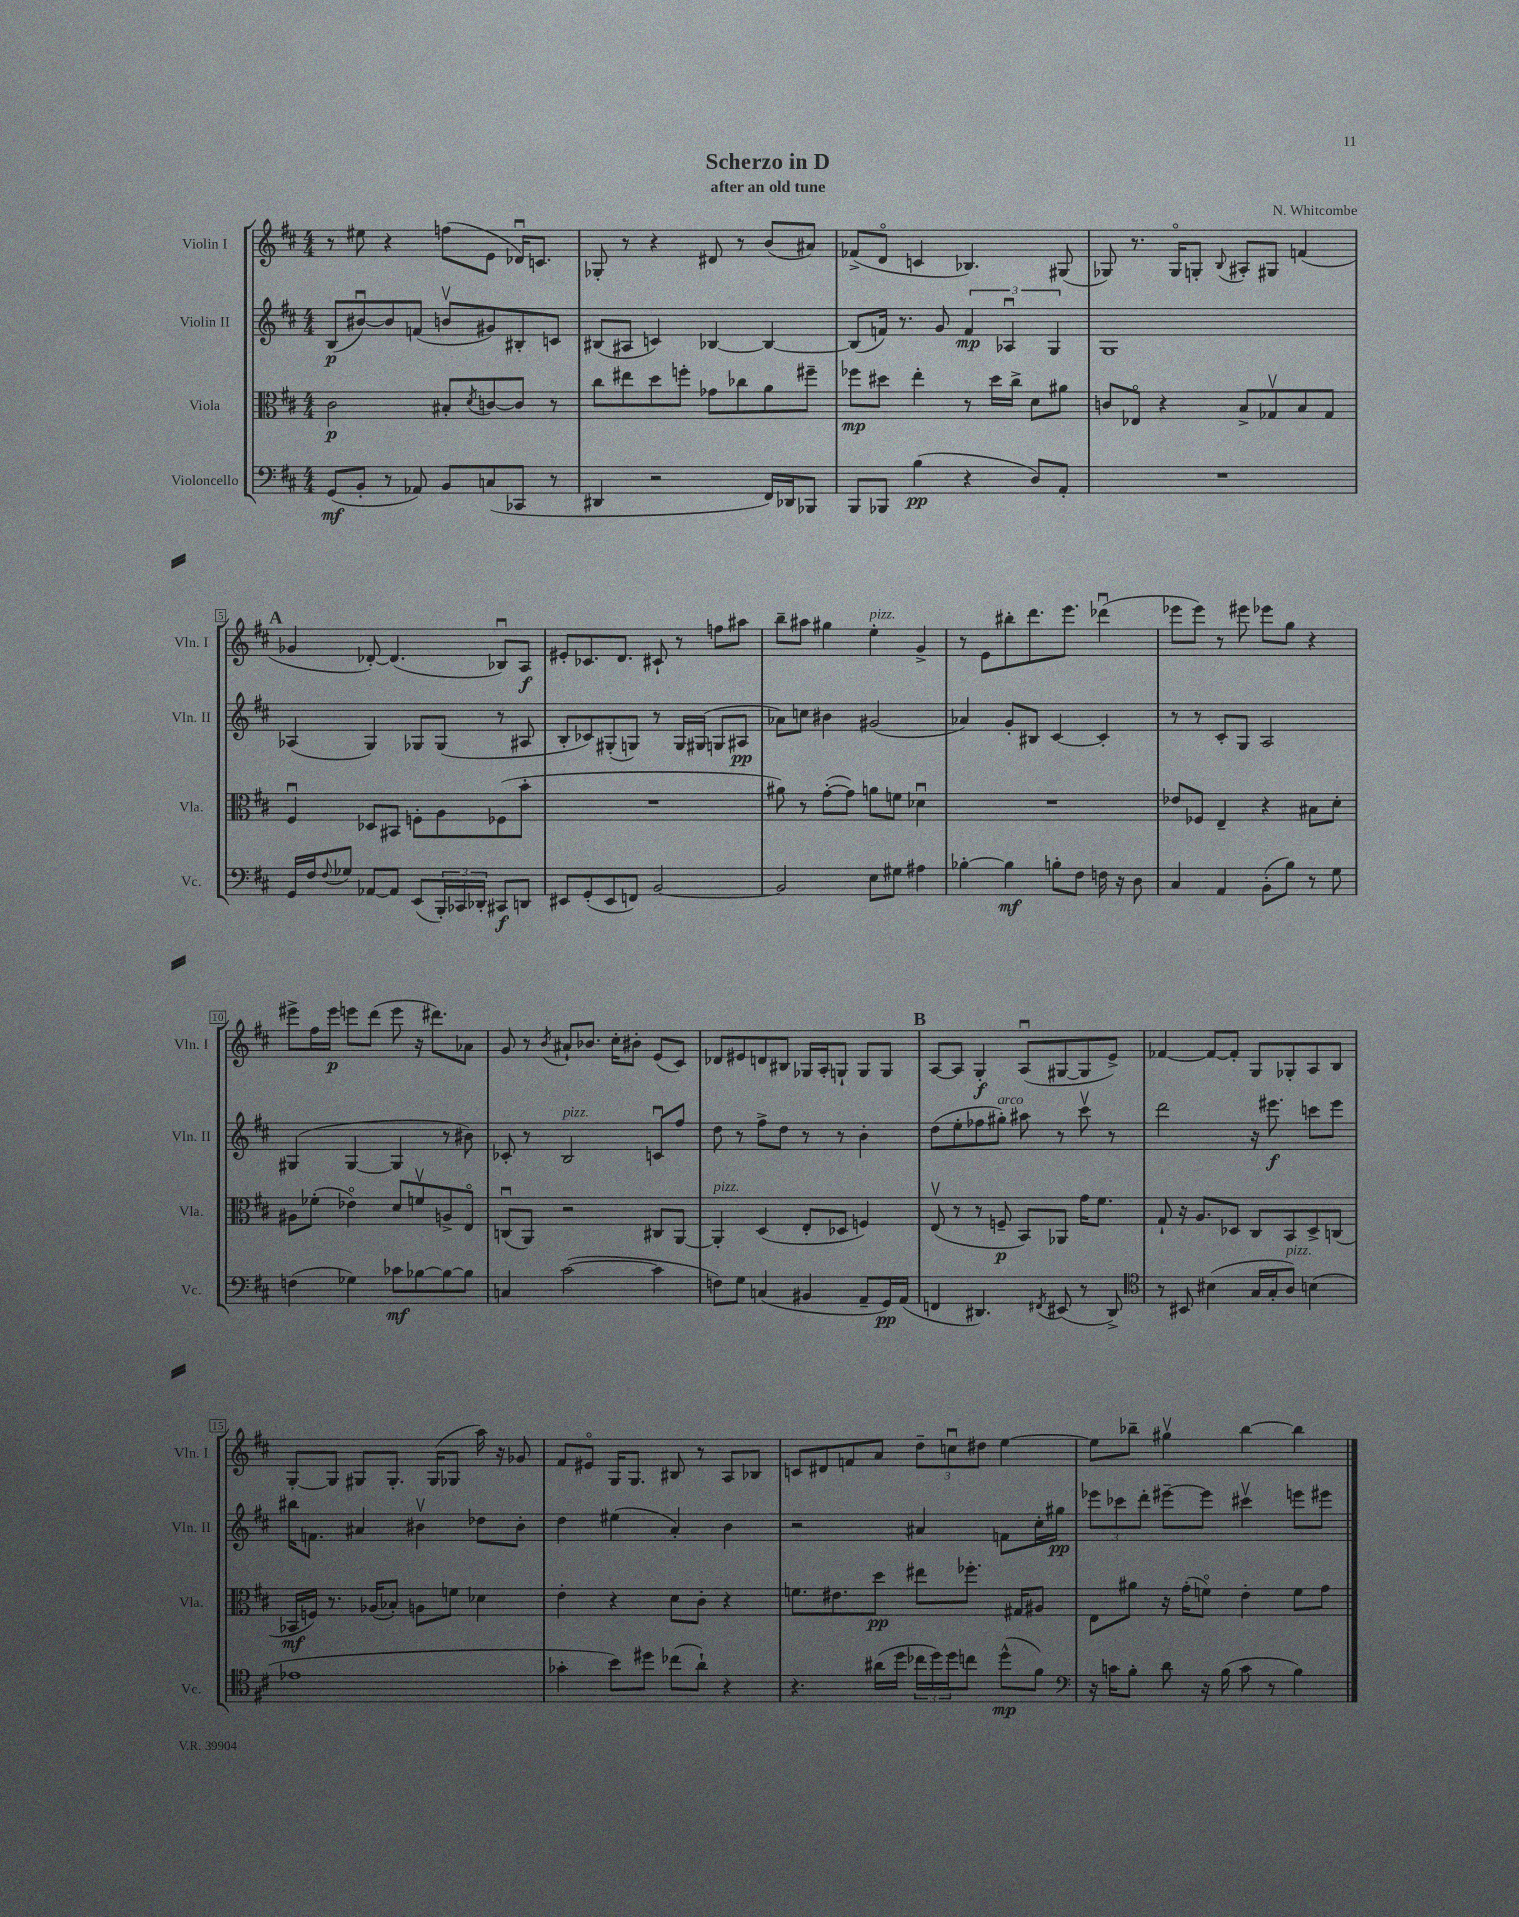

**kern	**kern	**kern	**kern
*staff4	*staff3	*staff2	*staff1
*clefF4	*clefC3	*clefG2	*clefG2
*k[f#c#]	*k[f#c#]	*k[f#c#]	*k[f#c#]
*M4/4	*M4/4	*M4/4	*M4/4
(8GG/L	2c#\	(8B/L	8r
8BB'/J	.	[8b#u/)	8ee#\
8r	.	8b#/]	4r
8AA-/)	.	(8f/J	.
8BB/L	8B#'/L	8bv/L	(8ff\L
.	8qd/	.	.
(8C/	[8c/	8g#/)	8e\J
8CC-/J	8c/]J	8B#'/	16d-u/LK)
.	.	.	8.c/J
8r	8r	8c/J	.
=	=	=	=
4DD#/	8cc#\L	(8B#/L	8G-'/
.	8ee#\	8A#/J	8r
2r	8dd\	4c/)	4r
.	8ff'\J	.	.
.	8g-\L	[4B-/	8d#/
.	8cc-\	.	8r
16FF#/LL)	8a\	4B-/_	(8b/L
16DD-/J	.	.	.
8BBB-/J	8ff#~\J	.	8a#/J)
=	=	=	=
8BBB/L	8ff-\L	(8B-/]L	(8f-^/L
8BBB-/J	8dd#\J	16f/Jk)	8do/J
.	.	8.r	.
(4B\	4ee'\	.	4c/
.	.	8g/	.
4r	8r	6f/	4.B-/)
.	16dd#\LL	.	.
.	.	6A-u/	.
.	16cc#^\JJ	.	.
8D/L)	8d\L	.	.
.	.	6G/	.
8AA'/J	8a#\J	.	(8G#/
=	=	=	=
1r	8c/L	1G	8G-/)
.	8E-o/J	.	8.r
.	4r	.	.
.	.	.	16G-o/LK
.	.	.	8G'/J
.	.	.	8qqB/
.	8B^/L	.	8A#'/L
.	8G-v/	.	8G#/J
.	8B/	.	(4f/
.	8G-/J	.	.
=	=	=	=
16GG/LL	4F#u/	(4A-/	4g-/
16F#/J	.	.	.
8qqF#/	.	.	.
8G-/J	.	.	.
[8AA-/L	8D-/L	4G/)	[8d-'/)
8AA-/]J	8BB#/J	.	(4.d-/]
(8EE/L	8F'\L	8G-/L	.
24BBB'/L)	8A\	(8G-/J	.
24CC-/	.	.	.
24DD-'/JJ	.	.	.
8CC#/L	(8F-\	8r	8B-u/L)
8DD/J	8b'\J	8A#/	8A/J
=	=	=	=
8EE#/L	1r	8B'/L	8e#'/L
(8GG'/	.	8c-/)	8.c-/
8EE#/	.	(8G#'/	.
.	.	.	8.d/J
8FF/J)	.	8G/J)	.
[2BB/	.	8r	8c#`/
.	.	16G/LL	8r
.	.	(16G#/JJ	.
.	.	8G/L	8ff\L
.	.	8A#/J	8aa#\J
=	=	=	=
2BB/]	8a#\)	8a-\L)	8bb~\L
.	8r	8cc\J	8aa#\J
.	([8g'\L	4b#\	4gg#\
.	8g\]J)	.	.
8E\L	8a\L	(2g#/	4ee'\
8G#\J	8f\J	.	.
4A#\	4d-u\	.	4g^/
=	=	=	=
[4B-'\	1r	4a-/)	8r
.	.	.	8e\L
4B-\]	.	8g'/L	8bb#'\
.	.	8B#/J	8.ddd\
8B'\L	.	[4c#/	.
.	.	.	8.eee\J
8F#\J	.	.	.
16F\	.	4c#'/]	(4ddd-u\
16r	.	.	.
8D\	.	.	.
=	=	=	=
4C#/	8e-/L	8r	8eee-\L
.	8F-/J	8r	8eee-\J)
4AA/	4E~/	8c#'/L	8r
.	.	8G/J	8eee#\
(8BB'\L	4r	2A/	8eee-\L
8B\J)	.	.	8gg\J
8r	8B#\L	.	4r
8G\	8d'\J	.	.
=	=	=	=
(4F\	8A#\L	(4G#/	8eee#^\L
.	(8f-'\J	.	16ff#\L
.	.	.	16eee#\JJ
4G-\)	4e-o\)	[4G#/	8eee\L
.	.	.	(8ddd\J
8c-\L	8d/L	4G#/]	8eee\
[8B-\	8fv/	.	16r
.	.	.	8.ddd#\L)
8B-\_	8A^/	8r	.
8B-\]J	8Eo/J	8b#\)	8a-\J
=	=	=	=
4C/	(8Cu/L	8c-'/	8g/
.	8AA/J)	8r	8r
.	.	.	8qb/
([2c#\	2r	2B/	8a#`/L
.	.	.	8.b-/J
.	.	.	16cc#'\LK
.	.	.	8b#'\J
4c#\]	8C#/L	8cu/L	(8e/L
.	[8AA/J	8ff#/J	8c#/J)
=	=	=	=
8F\L)	4AA'/]	8dd\	8d-/L
8G\J	.	8r	8e#/
(4C/	(4D/	8ff#^\L	8d/
.	.	8dd\J	8B#/J
4BB#/	8E'/L	8r	16G-/LL
.	.	.	16A'/J
.	8D-/J	8r	8G`/J
8AA~/L	4F/)	4b'\	8G/L
16GG/L)	.	.	8G/J
(16AA/JJ	.	.	.
=	=	=	=
4FF/	(8Ev/	(8dd\L	[8A/L
.	8r	8ee'\	8A/]J
4.DD#/)	8r	8ff-\	4G'/
.	8F~/	8gg#'\J)	.
.	8BB/L)	8aa#\	(8Au/L
8qFF#/	.	.	.
(8EE#/	8AA-/J	8r	[8G#/
8r	16g\LK	8ccc#v\	8G#/]
.	8.f#\J	.	.
8DD#^/)	.	8r	8e^/J)
=	=	=	=
*clefC4	*	*	*
8r	8G`/	2ddd\	[4f-/
8BB#/	16r	.	.
.	8.A/L	.	.
(4B#\	.	.	8f-/_L
.	8D-/J	.	8f-'/]J
16G/LL	8C#/L	16r	8G/L
16G'/J	.	8.eee#\	.
8A/J)	8BB/	.	8G-'/
(4B\	8D-^/	8ccc\L	8A/
.	(8C/J	8eee#\J	8B/J
=	=	=	=
1e-	16BB-/LL	16bb#\LK	[8G'/L
.	16F/JJ)	8.f\J	.
.	8.r	.	8G/]J
.	.	4a#/	8G#/L
.	(16A-/LK	.	.
.	8B-'/J)	.	8.G#'/J
.	8A\L	4b#v\	.
.	.	.	(16G#/LK
.	8f\J	.	8G-/J
.	4d-\	8dd-\L	16aa\)
.	.	.	16r
.	.	8b#'\J	8g-/
=	=	=	=
4g-'\	4e'\	4dd\	8f#/L
.	.	.	8e#o/J
8b\L)	4r	(4ee#\	16G/LK
.	.	.	8.G/J
8dd#\J	.	.	.
(8cc-\L	8d\L	4a'/)	8B#/
8a`\J)	8c#'\J	.	8r
4r	4r	4b\	8A/L
.	.	.	8B-/J
=	=	=	=
4.r	8.f\L	2r	8c/L
.	.	.	8d#/
.	8.e#\	.	.
.	.	.	8f/
(16a#\LL	8dd\J	.	8a/J
16dd\JJ	.	.	.
24cc-\LL	8ee#\L	4a#/	12dd~\L
24dd\)	.	.	.
24dd\J	.	.	12ccu\
8cc\J	8.ff-'\J	.	.
.	.	.	12dd#\J
(8dd^^\L	.	8f\L	[4ee\
.	16G#/LK	.	.
8f#\J)	8A#/J	16cc#'\L	.
.	.	16gg#\JJ	.
=	=	=	=
*clefF4	*	*	*
16r	8E\L	12eee-\L	8ee\]L
16c\LK	.	.	.
.	.	12ccc-\	.
8B'\J	8a#\J	.	8bb-~\J
.	.	12ddd'\J	.
8d\	16r	[8eee#~\L	4gg#v\
.	(16g'\LK	.	.
16r	8fo\J)	8eee#\]J	.
(16B\	.	.	.
8c\	4e'\	4ccc#v\	[4bb-\
8r	.	.	.
4B\)	8f\L	8eee\L	4bb-\]
.	8g\J	8eee#\J	.
==	==	==	==
*-	*-	*-	*-
